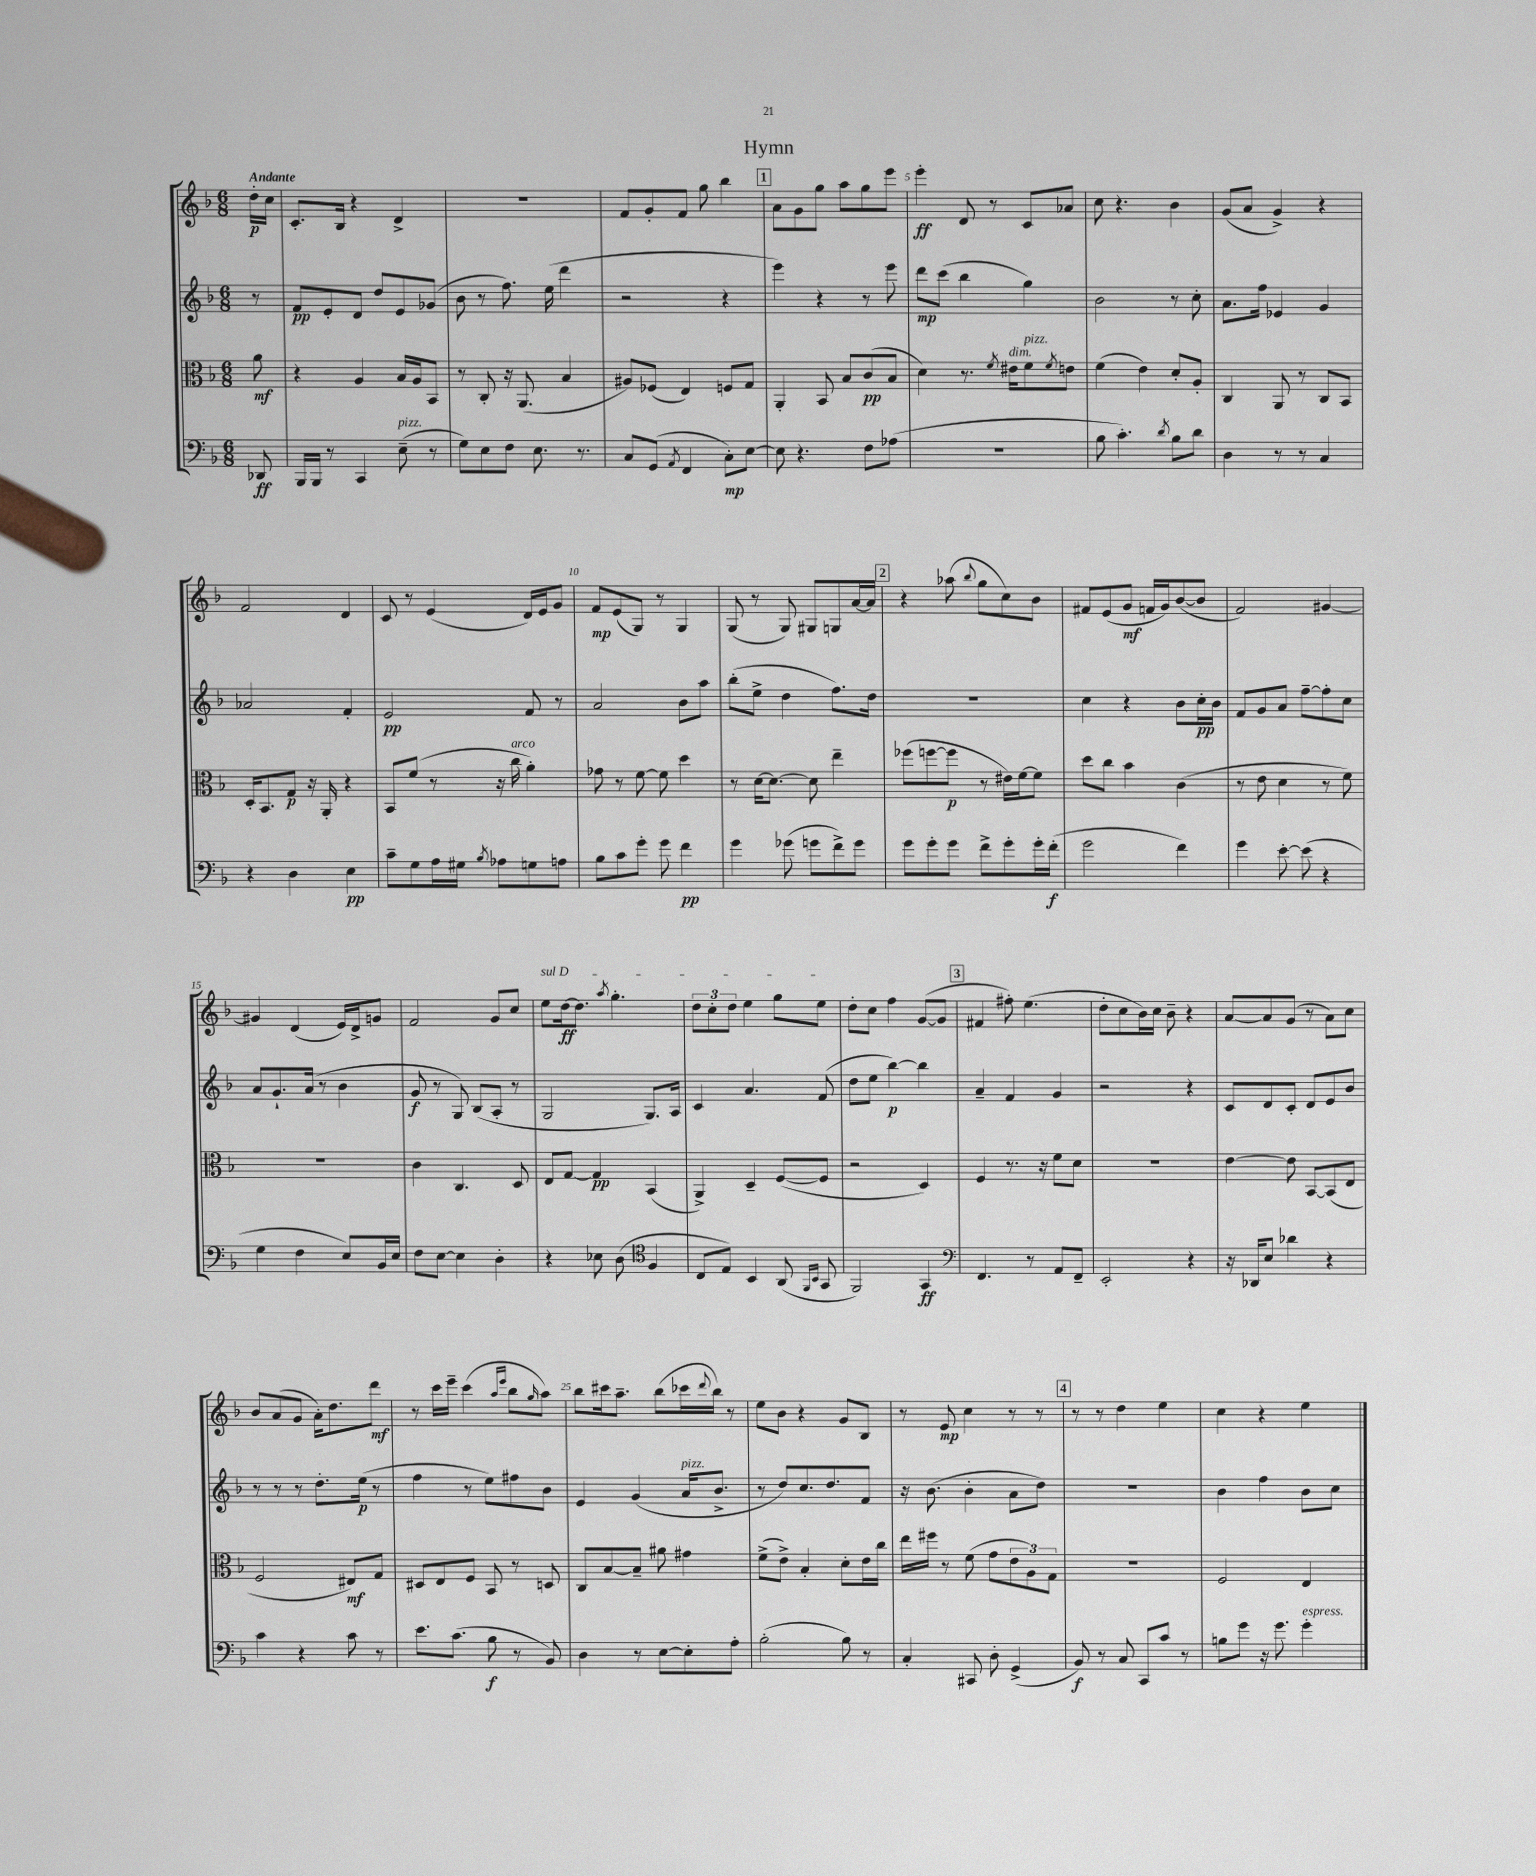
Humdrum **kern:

**kern	**dynam	**kern	**dynam	**kern	**dynam	**kern	**dynam
*part4	*part4	*part3	*part3	*part2	*part2	*part1	*part1
*staff4	*staff4	*staff3	*staff3	*staff2	*staff2	*staff1	*staff1
*clefF4	*	*clefC3	*	*clefG2	*	*clefG2	*
*k[b-]	*	*k[b-]	*	*k[b-]	*	*k[b-]	*
*M6/8	*	*M6/8	*	*M6/8	*	*M6/8	*
=	=	=	=	=	=	=	=
!	!	!	!	!	!	!LO:TX:a:B:t=Andante	!
8DD-X/	ff	8a\	mf	8r	.	16dd'\LL	p
.	.	.	.	.	.	16cc\JJ	.
=1	=1	=1	=1	=1	=1	=1	=1
16BBB-/LL	.	4r	.	8f/L	pp	8.c'/L	.
16BBB-/JJ	.	.	.	.	.	.	.
8r	.	.	.	8e'/	.	.	.
.	.	.	.	.	.	16B-/Jk	.
4CC/	.	4A/	.	8d/J	.	4r	.
.	.	.	.	8dd/L	.	.	.
!LO:TX:a:i:t=pizz.	!	!	!	!	!	!	!
(8E~\	.	16B-/LL	.	8e/	.	4d^/	.
.	.	16A/J	.	.	.	.	.
8r	.	8BB-/J	.	(8g-X/J	.	.	.
=2	=2	=2	=2	=2	=2	=2	=2
8G\L)	.	8r	.	8b-\	.	2.r	.
8E\	.	8C'/	.	8r	.	.	.
8F\J	.	16r	.	8.ff\)	.	.	.
.	.	(8.AA/	.	.	.	.	.
8.E\	.	.	.	.	.	.	.
.	.	.	.	(16ee\	.	.	.
.	.	4B-/	.	4ddd\	.	.	.
8.r	.	.	.	.	.	.	.
=3	=3	=3	=3	=3	=3	=3	=3
8C/L	.	8A#X/L)	.	2r	.	8f/L	.
(8GG/J	.	(8F-X/J	.	.	.	8g'/	.
8qAA/	.	.	.	.	.	.	.
4FF/	.	4E/)	.	.	.	8f/J	.
.	.	.	.	.	.	8gg\	.
8C'\L)	mp	8Fn/L	.	4r	.	4bb-\	.
[8E\J	.	8G/J	.	.	.	.	.
!!LO:REH:place=s1:t=1
=4	=4	=4	=4	=4	=4	=4	=4
8E\]	.	4AA'/	.	4eee\)	.	8a\L	.
4.r	.	.	.	.	.	8g\	.
.	.	8BB-/	.	4r	.	8gg\J	.
.	.	8B-/L	.	.	.	8aa\L	.
8F\L	.	(8c/	pp	8r	.	8gg\	.
(8A-X\J	.	8B-/J	.	8eee\	.	8eee\J	.
=5	=5	=5	=5	=5	=5	=5	=5
2.r	.	4d\)	.	8ddd\L	mp	4eee'\	ff
.	.	.	.	(8ccc\J	.	.	.
.	.	8.r	.	4bb-\	.	8d/	.
.	.	.	.	.	.	8r	.
.	.	8qf/	.	.	.	.	.
!	!	!LO:TX:a:i:t=dim.	!	!	!	!	!
.	.	16e#X\KL	.	.	.	.	.
!	!	!LO:TX:a:i:t=pizz.	!	!	!	!	!
.	.	8f\	.	4gg\)	.	8c/L	.
.	.	8qf/	.	.	.	.	.
.	.	8en\J	.	.	.	8a-X/J	.
=6	=6	=6	=6	=6	=6	=6	=6
8B-\	.	(4f\	.	2b-\	.	8cc\	.
4.c'\)	.	.	.	.	.	4.r	.
.	.	4e\)	.	.	.	.	.
8qd/	.	.	.	.	.	.	.
8B-\L	.	8d'/L	.	8r	.	4b-\	.
8d\J	.	8A'/J	.	8cc'\	.	.	.
=7	=7	=7	=7	=7	=7	=7	=7
4D\	.	4C/	.	8.a\L	.	(8g/L	.
.	.	.	.	.	.	8a/J	.
.	.	.	.	16ff\Jk	.	.	.
8r	.	8AA/	.	4e-X/	.	4g^/)	.
8r	.	8r	.	.	.	.	.
4C/	.	8C/L	.	4g/	.	4r	.
.	.	8BB-/J	.	.	.	.	.
!!LO:LB:g=z
=8	=8	=8	=8	=8	=8	=8	=8
4r	.	16D'/KL	.	2a-X/	.	2f/	.
.	.	8.BB-/	.	.	.	.	.
4D\	.	8G/J	p	.	.	.	.
.	.	16r	.	.	.	.	.
.	.	16AA'/	.	.	.	.	.
4E\	pp	4r	.	4f'/	.	4d/	.
=9	=9	=9	=9	=9	=9	=9	=9
8c~\L	.	8BB-/L	.	2e/	pp	8c/	.
8G\	.	(8f/J	.	.	.	8r	.
16A\L	.	8r	.	.	.	(4e/	.
16G#X\JJ	.	.	.	.	.	.	.
8qB-/	.	.	.	.	.	.	.
8A-X\L	.	16r	.	.	.	.	.
!	!	!LO:TX:a:i:t=arco	!	!	!	!	!
.	.	16cc\	.	.	.	.	.
8Gn\	.	4a'\)	.	8f/	.	16d/LL)	.
.	.	.	.	.	.	16e/J	.
8An\J	.	.	.	8r	.	8g/J	.
=10	=10	=10	=10	=10	=10	=10	=10
8B-\L	.	8g-X\	.	2a/	.	8f/L	mp
8c\	.	8r	.	.	.	(8e/	.
8g'\J	.	[8f\	.	.	.	8G/J)	.
8g\	.	8f\]	.	.	.	8r	.
4f\	pp	4dd\	.	8b-\L	.	4G/	.
.	.	.	.	8aa\J	.	.	.
=11	=11	=11	=11	=11	=11	=11	=11
4g\	.	8r	.	(8bb-'\L	.	(8G/	.
.	.	[16d\KL	.	8ee^\J	.	8r	.
.	.	8.d\J_	.	.	.	.	.
(8g-X\	.	.	.	4dd\	.	8G/)	.
8gn\L	.	8d\]	.	.	.	8G#X/L	.
8f^\)	.	4ee~\	.	8.ff\L)	.	8Gn/	.
8g\J	.	.	.	.	.	[16a/L	.
.	.	.	.	16dd\Jk	.	16a/JJ]	.
!!LO:REH:place=s1:t=2
=12	=12	=12	=12	=12	=12	=12	=12
8g\L	.	(8ff-X\L	.	2.r	.	4r	.
8g'\	.	[8ffn\	.	.	.	.	.
8g\J	.	8ff\J]	p	.	.	(8aa-X\	.
.	.	.	.	.	.	8qqbb-/	.
8f^\L	.	8r	.	.	.	8gg\L	.
8g'\	.	16e#X\LL)	.	.	.	8cc\)	.
.	.	[16f\J	.	.	.	.	.
16g'\L	.	8f\J]	.	.	.	8b-\J	.
(16f'\JJ	f	.	.	.	.	.	.
=13	=13	=13	=13	=13	=13	=13	=13
2g\	.	8dd\L	.	4cc\	.	8f#X/L	.
.	.	8cc\J	.	.	.	(8e/	.
.	.	4b-\	.	4r	.	8g/J	mf
.	.	.	.	.	.	16fn/LL	.
.	.	.	.	.	.	16g/J)	.
4f\)	.	(4c\	.	8b-\L	.	([8b-/	.
.	.	.	.	16cc'\L	pp	8b-/J]	.
.	.	.	.	16b-\JJ	.	.	.
=14	=14	=14	=14	=14	=14	=14	=14
4g\	.	8r	.	8f/L	.	2f/)	.
.	.	8e\	.	8g/	.	.	.
[8e'\	.	4d\	.	8a/J	.	.	.
(8e\]	.	.	.	[8ff~\L	.	.	.
4r	.	8r	.	8ff'\]	.	[4g#X/	.
.	.	8f\)	.	8cc\J	.	.	.
!!LO:LB:g=z
=15	=15	=15	=15	=15	=15	=15	=15
4G\	.	2.r	.	8a/L	.	4g#X/]	.
.	.	.	.	8.g`/	.	.	.
4F\	.	.	.	.	.	(4d/	.
.	.	.	.	(16a/Jk	.	.	.
.	.	.	.	8r	.	.	.
8E/L)	.	.	.	4b-\	.	16e/LL)	.
.	.	.	.	.	.	16d^/J	.
16BB-/L	.	.	.	.	.	8gn/J	.
16E/JJ	.	.	.	.	.	.	.
=16	=16	=16	=16	=16	=16	=16	=16
8F\L	.	4c\	.	8g/	f	2f/	.
[8E\J	.	.	.	8r	.	.	.
4E\]	.	4.C/	.	8G/)	.	.	.
.	.	.	.	(8B-/L	.	.	.
4D'\	.	.	.	8A'/J	.	8g/L	.
.	.	8D/	.	8r	.	8cc/J	.
=17	=17	=17	=17	=17	=17	=17	=17
!	!	!	!	!	!	!LO:TX:a:i:t=sul D	!
4r	.	8E/L	.	2G/	.	8ee\L	.
.	.	[8G/J	.	.	.	[16dd\k	ff
.	.	.	.	.	.	8.dd\J]	.
8E-X\	.	4G/]	pp	.	.	.	.
.	.	.	.	.	.	8qaa/	.
(8D\	.	.	.	.	.	4.gg'\	.
*clefC4	*	*	*	*	*	*	*
4F/	.	(4BB-/	.	8.G/L)	.	.	.
.	.	.	.	16A/Jk	.	.	.
=18	=18	=18	=18	=18	=18	=18	=18
8C/L	.	4AA^/)	.	4c/	.	12dd\L	.
.	.	.	.	.	.	12cc'\	.
8E/J)	.	.	.	.	.	.	.
.	.	.	.	.	.	12dd\J	.
4BB-/	.	4D~/	.	4.a/	.	4ee\	.
(8AA/	.	([8F/L	.	.	.	8gg\L	.
16qqFF/LL	.	.	.	.	.	.	.
16qqBB-/JJ	.	.	.	.	.	.	.
8GG/	.	8F/J]	.	(8f/	.	8ee\J	.
=19	=19	=19	=19	=19	=19	=19	=19
2FF/)	.	2r	.	8dd\L	.	8dd'\L	.
.	.	.	.	8ee\J	.	8cc\J	.
.	.	.	.	[4bb-\)	p	4ff\	.
4GG/	ff	4D/)	.	4bb-\]	.	([8g/L	.
.	.	.	.	.	.	8g/J]	.
!!LO:REH:place=s1:t=3
=20	=20	=20	=20	=20	=20	=20	=20
*clefF4	*	*	*	*	*	*	*
4.FF/	.	4F/	.	4a~/	.	4f#X/	.
.	.	8.r	.	4f/	.	8ff#X'\)	.
8r	.	.	.	.	.	(4.ee\	.
.	.	16r	.	.	.	.	.
8AA/L	.	8f\L	.	4g/	.	.	.
8FF~/J	.	8d\J	.	.	.	.	.
=21	=21	=21	=21	=21	=21	=21	=21
2EE'/	.	2.r	.	2r	.	8dd'\L	.
.	.	.	.	.	.	8cc\	.
.	.	.	.	.	.	16b-\L)	.
.	.	.	.	.	.	16cc\JJ	.
.	.	.	.	.	.	8b-~\	.
4r	.	.	.	4r	.	4r	.
=22	=22	=22	=22	=22	=22	=22	=22
16r	.	[4e\	.	8c/L	.	[8a/L	.
16DD-X/KL	.	.	.	.	.	.	.
8E/J	.	.	.	8d/	.	8a/]	.
4d-X\	.	8e\]	.	8c'/J	.	(8g/J	.
.	.	[8BB-/L	.	8d/L	.	8r	.
4r	.	(8BB-/]	.	8e/	.	8a\L)	.
.	.	8E/J	.	8b-/J	.	8cc\J	.
!!LO:LB:g=z
=23	=23	=23	=23	=23	=23	=23	=23
4c\	.	2F/	.	8r	.	8b-/L	.
.	.	.	.	8r	.	(8a/	.
4r	.	.	.	8r	.	8g/J	.
.	.	.	.	8.dd'\L	.	16a'\KL)	.
.	.	.	.	.	.	8.dd\	.
8c\	.	8E#X/L)	mf	.	.	.	.
.	.	.	.	(16ee\Jk	p	.	.
8r	.	8G/J	.	8r	.	8ddd\J	mf
=24	=24	=24	=24	=24	=24	=24	=24
8.e\L	.	8D#X/L	.	4ff\	.	8r	.
.	.	8E/	.	.	.	16ccc\LL	.
(8.c\J	.	.	.	.	.	16eee~\JJ	.
.	.	8F/J	.	8r	.	(4ccc\	.
8B-\	f	8BB-/	.	8ee\L)	.	.	.
.	.	.	.	.	.	16qqaa/LL	.
.	.	.	.	.	.	16qqeee/JJ	.
8r	.	8r	.	8ff#X\	.	8bb-\L	.
.	.	.	.	.	.	16qqgg/	.
8BB-/)	.	8Dn/	.	8b-\J	.	8aa\J)	.
=25	=25	=25	=25	=25	=25	=25	=25
4D\	.	8C/L	.	4e/	.	8bb-\L	.
.	.	[8B-/	.	.	.	16ccc#X\k	.
.	.	.	.	.	.	8.aa~\J	.
8r	.	8B-~/J]	.	(4g/	.	.	.
[8E\L	.	8a#X\	.	.	.	(8bb-\L	.
!	!	!	!	!LO:TX:a:i:t=pizz.	!	!	!
8E'\]	.	4g#X\	.	16a/KL	.	16ccc-X\L	.
.	.	.	.	.	.	8qqddd/	.
.	.	.	.	8.b-^/J	.	16bb-\JJ)	.
8A'\J	.	.	.	.	.	8r	.
=26	=26	=26	=26	=26	=26	=26	=26
(2B-'\	.	(8f^\L	.	8r	.	8ee\L	.
.	.	8e^\J)	.	8dd/L)	.	8b-\J	.
.	.	4B-'/	.	8.cc/	.	4r	.
.	.	.	.	8.dd/	.	.	.
8B-\)	.	8d'\L	.	.	.	8g/L	.
8r	.	16e\L	.	8f/J	.	8B-/J	.
.	.	16cc\JJ	.	.	.	.	.
=27	=27	=27	=27	=27	=27	=27	=27
4C'/	.	16ee\LL	.	16r	.	8r	.
.	.	16ff#X\JJ	.	(8.b-\	.	.	.
.	.	8r	.	.	.	8e/	mp
8CC#X/	.	(8f\	.	4b-'\	.	4cc\	.
8D'\	.	8g\L	.	.	.	.	.
(4GG^/	.	12e\	.	8a\L	.	8r	.
.	.	12A\)	.	.	.	.	.
.	.	.	.	8dd\J)	.	8r	.
.	.	12G\J	.	.	.	.	.
!!LO:REH:place=s1:t=4
=28	=28	=28	=28	=28	=28	=28	=28
8BB-/)	f	2.r	.	2.r	.	8r	.
8r	.	.	.	.	.	8r	.
8C/	.	.	.	.	.	4dd\	.
8CC/L	.	.	.	.	.	.	.
8c/J	.	.	.	.	.	4ee\	.
8r	.	.	.	.	.	.	.
=29	=29	=29	=29	=29	=29	=29	=29
8Bn\L	.	2F/	.	4b-\	.	4cc\	.
8g\J	.	.	.	.	.	.	.
16r	.	.	.	4ff\	.	4r	.
8.g\	.	.	.	.	.	.	.
!LO:TX:a:i:t=espress.	!	!	!	!	!	!	!
4g'\	.	4E/	.	8b-\L	.	4ee\	.
.	.	.	.	8cc\J	.	.	.
==	==	==	==	==	==	==	==
*-	*-	*-	*-	*-	*-	*-	*-
